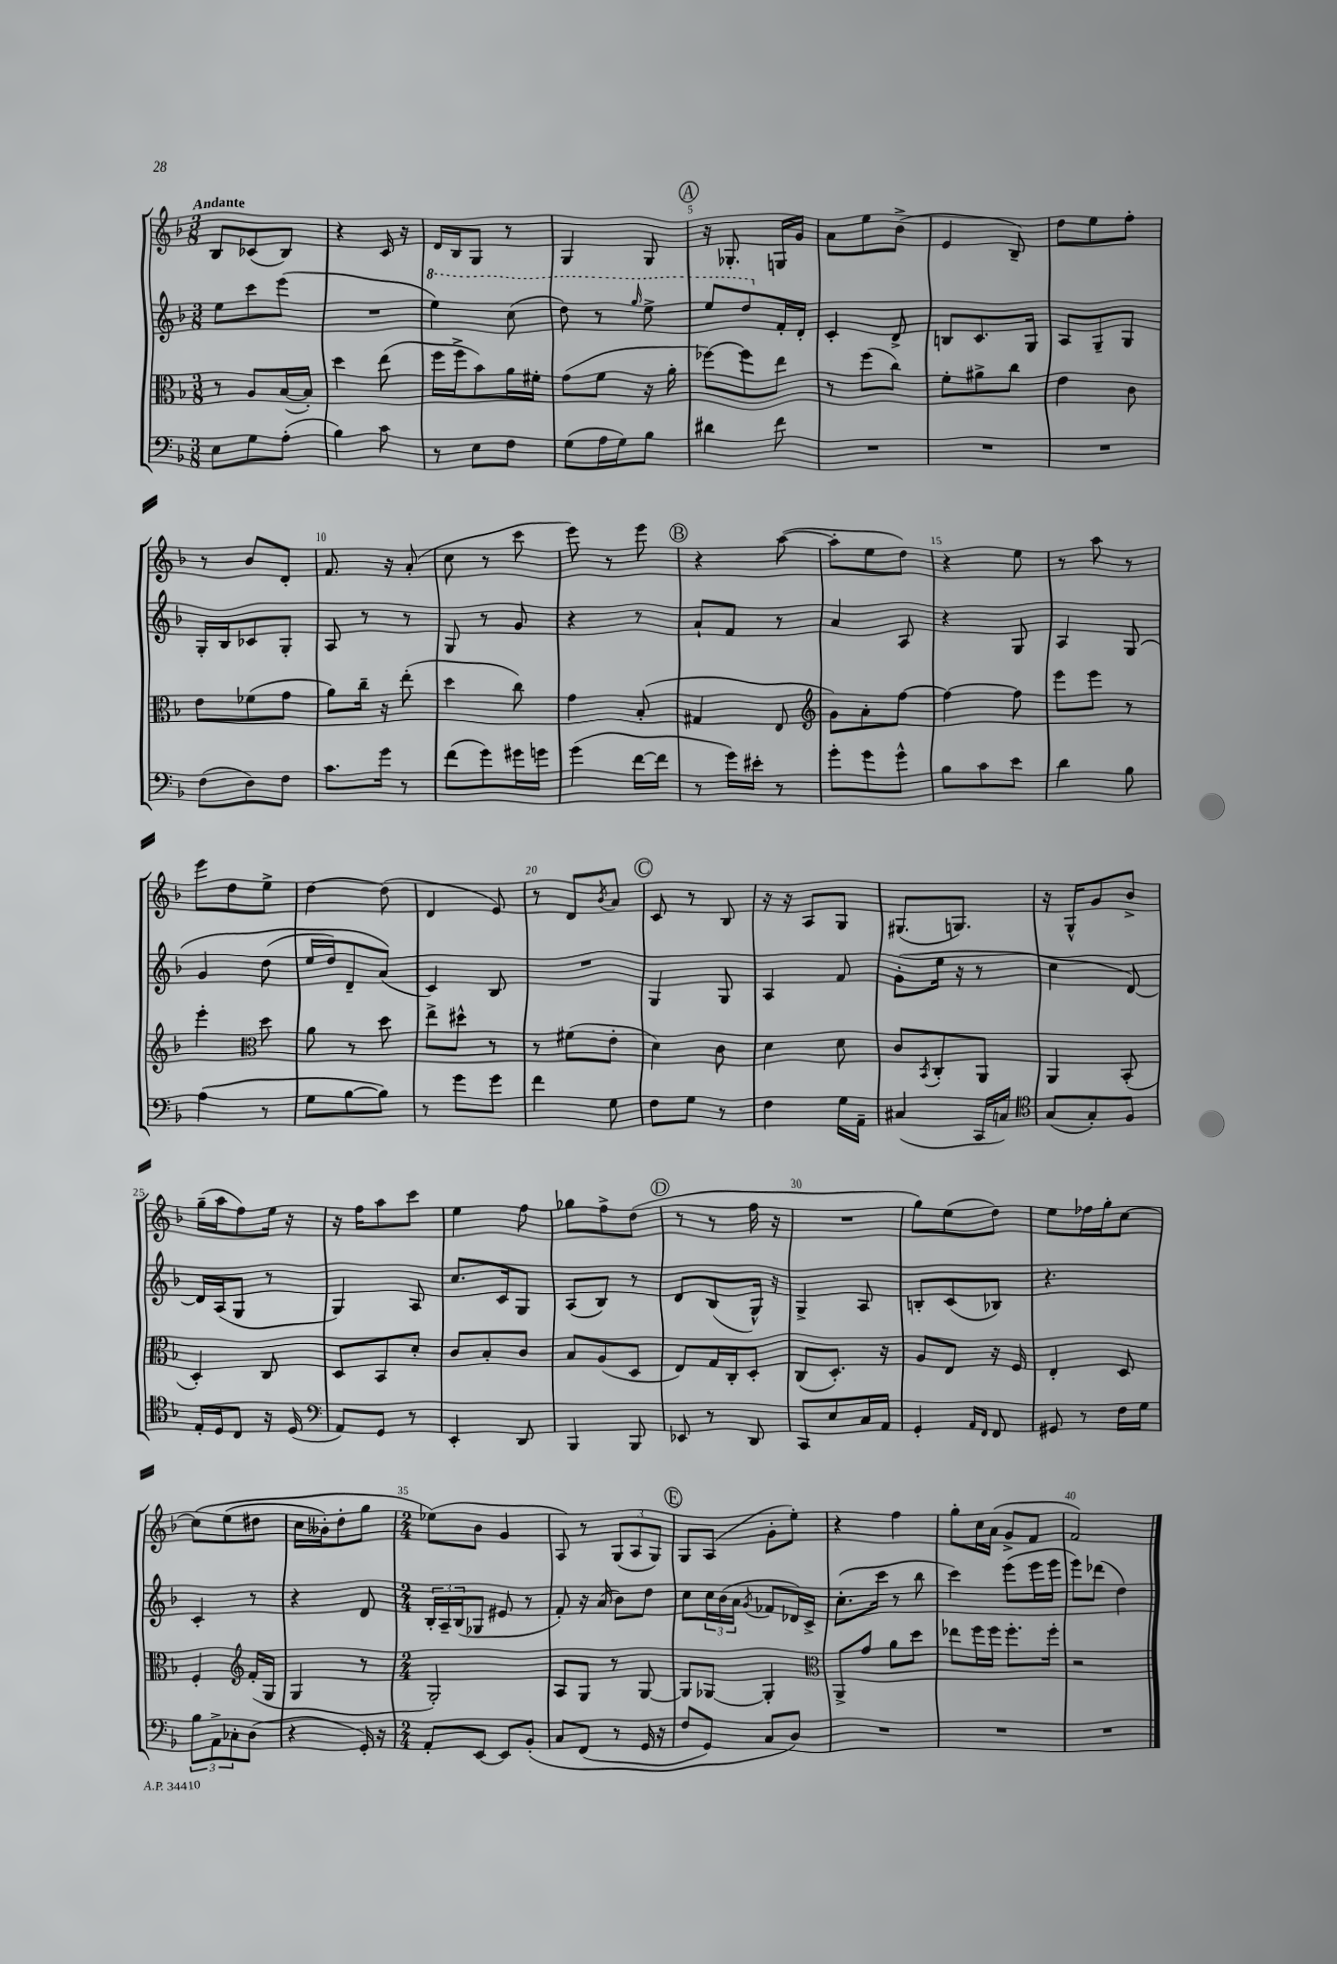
<<
\new StaffGroup <<
\new Staff = "s0" {
    \clef treble \key f \major \numericTimeSignature \time 3/8 \tempo "Andante"
    bes8 ces'8( bes8) |
    r4 c'16 r16 |
    d'16 bes16 g8 r8 |
    g4 g8 |
    \mark \markup { \circle "A" } r16 ges8.-. g16 g'16 |
    a'8 e''8 bes'8->( |
    e'4 bes8--) |
    d''8 e''8 f''8-. |
    r8 bes'8 d'8-. |
    f'8. r16 a'8-.( |
    c''8 r8 c'''8 |
    e'''8) r8 e'''8 |
    \mark \markup { \circle "B" } r4 a''8~( |
    a''8-. e''8 d''8) |
    r4 e''8 |
    r8 a''8 r8 |
    e'''8 d''8 e''8-> |
    d''4~ d''8( |
    d'4 e'8) |
    r8 d'8 \acciaccatura { bes'8 } a'8 |
    \mark \markup { \circle "C" } c'8 r8 bes8 |
    r16 r16 a8 g8 |
    gis8.( g8.) |
    r16 g16-^ g'8 bes'8-> |
    g''16--( a''16 f''8) e''16 r16 |
    r16 f''16 a''8 c'''8 |
    e''4 f''8 |
    ges''8 f''8-> d''8( |
    \mark \markup { \circle "D" } r8 r8 f''16 r16 |
    R4. |
    g''8) e''8( d''8) |
    e''8 fes''16 g''16-. c''8~ |
    c''8\( e''8( dis''8 |
    c''16 beses'16-.) d''8-. g''8 |
    \numericTimeSignature \time 2/4 ees''8(\) bes'8 g'4 |
    a8) r8 \tuplet 3/2 { g8( a8 g8) } |
    \mark \markup { \circle "E" } g8 a8( g'8-. e''8-.) |
    r4 f''4 |
    g''8-. c''16 a'16( g'8-> f'8 |
    f'2) \bar "|." |
}
\new Staff = "s1" {
    \clef treble \key f \major \numericTimeSignature \time 3/8
    e''8 c'''8 e'''8( |
    R4. |
    \ottava #1 e'''4) c'''8( |
    d'''8) r8 \grace { g'''16 } e'''8-> |
    \mark \markup { \circle "A" } e'''8 d'''8 \ottava #0 f'16-. d'16-. |
    c'4-. d'8-> |
    b8 c'8. g16 |
    a8 g8-- g8 |
    g16-. bes16 ces'8 g8-. |
    a8 r8 r8 |
    g8 r8 g'8 |
    r4 r8 |
    \mark \markup { \circle "B" } a'8-! f'8 r8 |
    a'4 a8 |
    r4 g8 |
    a4 g8\( |
    g'4 d''8( |
    e''16 d''16) d'8-- a'8(\) |
    c'4) bes8 |
    R4. |
    \mark \markup { \circle "C" } g4 g8 |
    a4 f'8 |
    g'8-.( e''16 r16 r8 |
    c''4 d'8~) |
    d'16 a16( g8 r8 |
    g4) a8 |
    c''8. c'16 g8 |
    a8( bes8) r8 |
    \mark \markup { \circle "D" } d'8 bes8( g16-^) r16 |
    g4-> a8 |
    b8-. c'8( bes8) |
    r4. |
    c'4-. r8 |
    r4 d'8 |
    \numericTimeSignature \time 2/4 \tuplet 3/2 { bes16-. a16-- bes16( } ges8 eis'8 r8 |
    f'8-.) r16 a'16( bes'8) d''8 |
    \mark \markup { \circle "E" } c''8 \tuplet 3/2 { c''16 bes'16( a'16 } \acciaccatura { g'8 } fes'8 des'16) c'16-> |
    c''8.-.( c'''16 r8 bes''8 |
    c'''4) e'''8( e'''16 e'''16 |
    e'''8) des'''8( d''4) \bar "|." |
}
\new Staff = "s2" {
    \clef alto \key f \major \numericTimeSignature \time 3/8
    r8 a8 bes16~( bes16-.) |
    d''4 e''8( |
    f''16 f''16-> bes'8) a'16 fis'16-. |
    g'8( f'8 r16 a'16-. |
    \mark \markup { \circle "A" } fes''8~) fes''8 e''8 |
    r8 f''8( c''8) |
    f'8-. ais'8-> c''8 |
    e'4 c'8 |
    e'8 fes'8( g'8 |
    a'8) c''16-- r16 e''8-.( |
    d''4 c''8) |
    g'4 bes8-.( |
    \mark \markup { \circle "B" } gis4 e8 |
    \clef treble g'8) a'8-. f''8~ |
    f''4~ f''8 |
    e'''8 e'''8 r8 |
    e'''4-. \clef alto d''8 |
    a'8 r8 d''8 |
    e''8-> dis''8-^ r8 |
    r8 fis'8( e'8-. |
    \mark \markup { \circle "C" } d'4) c'8 |
    d'4 d'8 |
    c'8 \acciaccatura { bes,8 } c8-. a,8 |
    a,4 bes,8-.( |
    d4-.) c8 |
    d8 bes,8 d'8-. |
    c'8 bes8-. c'8 |
    bes8 a8( d8 |
    \mark \markup { \circle "D" } e8) g16 c16-. d8-. |
    c8( d8.-.) r16 |
    a8 e8 r16 f16 |
    e4-. d8 |
    f4-. \clef treble f'16-.( g16 |
    g4 r8 |
    \numericTimeSignature \time 2/4 g2-.) |
    a8 g8 r8 g8~ |
    \mark \markup { \circle "E" } g8 ges8~ ges4-. |
    \clef alto a,8-> g'8 a'8 d''8 |
    ees''8 f''16 f''16 f''8.-. f''16-. |
    r2 \bar "|." |
}
\new Staff = "s3" {
    \clef bass \key f \major \numericTimeSignature \time 3/8
    e8 g8 a8-.( |
    bes4) c'8 |
    r8 e8 f8 |
    g8( a16 g16) bes8 |
    \mark \markup { \circle "A" } dis'4 f'8 |
    R4. |
    R4. |
    R4. |
    f8( d8) f8 |
    c'8. g'16 r8 |
    f'8( g'8) gis'16 g'16 |
    g'4( f'16~ f'16 |
    \mark \markup { \circle "B" } r8 g'16) eis'16-. r8 |
    g'8-. g'8 g'8-^ |
    bes8 c'8 e'8 |
    d'4 bes8 |
    a4( r8 |
    g8 bes8~ bes8) |
    r8 g'8 g'8 |
    f'4 g8 |
    \mark \markup { \circle "C" } f8 g8 r8 |
    f4 g16 a,16-- |
    cis4( c,16 c16) |
    \clef tenor g8( g8-.) f8 |
    e16-. d16 c8 r16 d16( |
    \clef bass a,8) g,8 r8 |
    e,4-. d,8 |
    bes,,4 bes,,8 |
    \mark \markup { \circle "D" } ees,8 r8 d,8 |
    c,8 e8 c16 a,16 |
    g,4-. \grace { a,16 f,16 } f,8 |
    gis,8 r8 f16 g16 |
    \tuplet 3/2 { bes8 a,8-> ces8-. } d8( |
    r4 g,16-.) r16 |
    \numericTimeSignature \time 2/4 a,8-. e,8~ e,8 bes,8-.\( |
    c8 f,8( r8 g,16 r16 |
    \mark \markup { \circle "E" } f8 g,8) c8 d8\) |
    R2 |
    R2 |
    R2 \bar "|." |
}
>>
>>
\layout { \context { \Score \override BarNumber.break-visibility = ##(#f #t #t) barNumberVisibility = #(every-nth-bar-number-visible 5) } }
